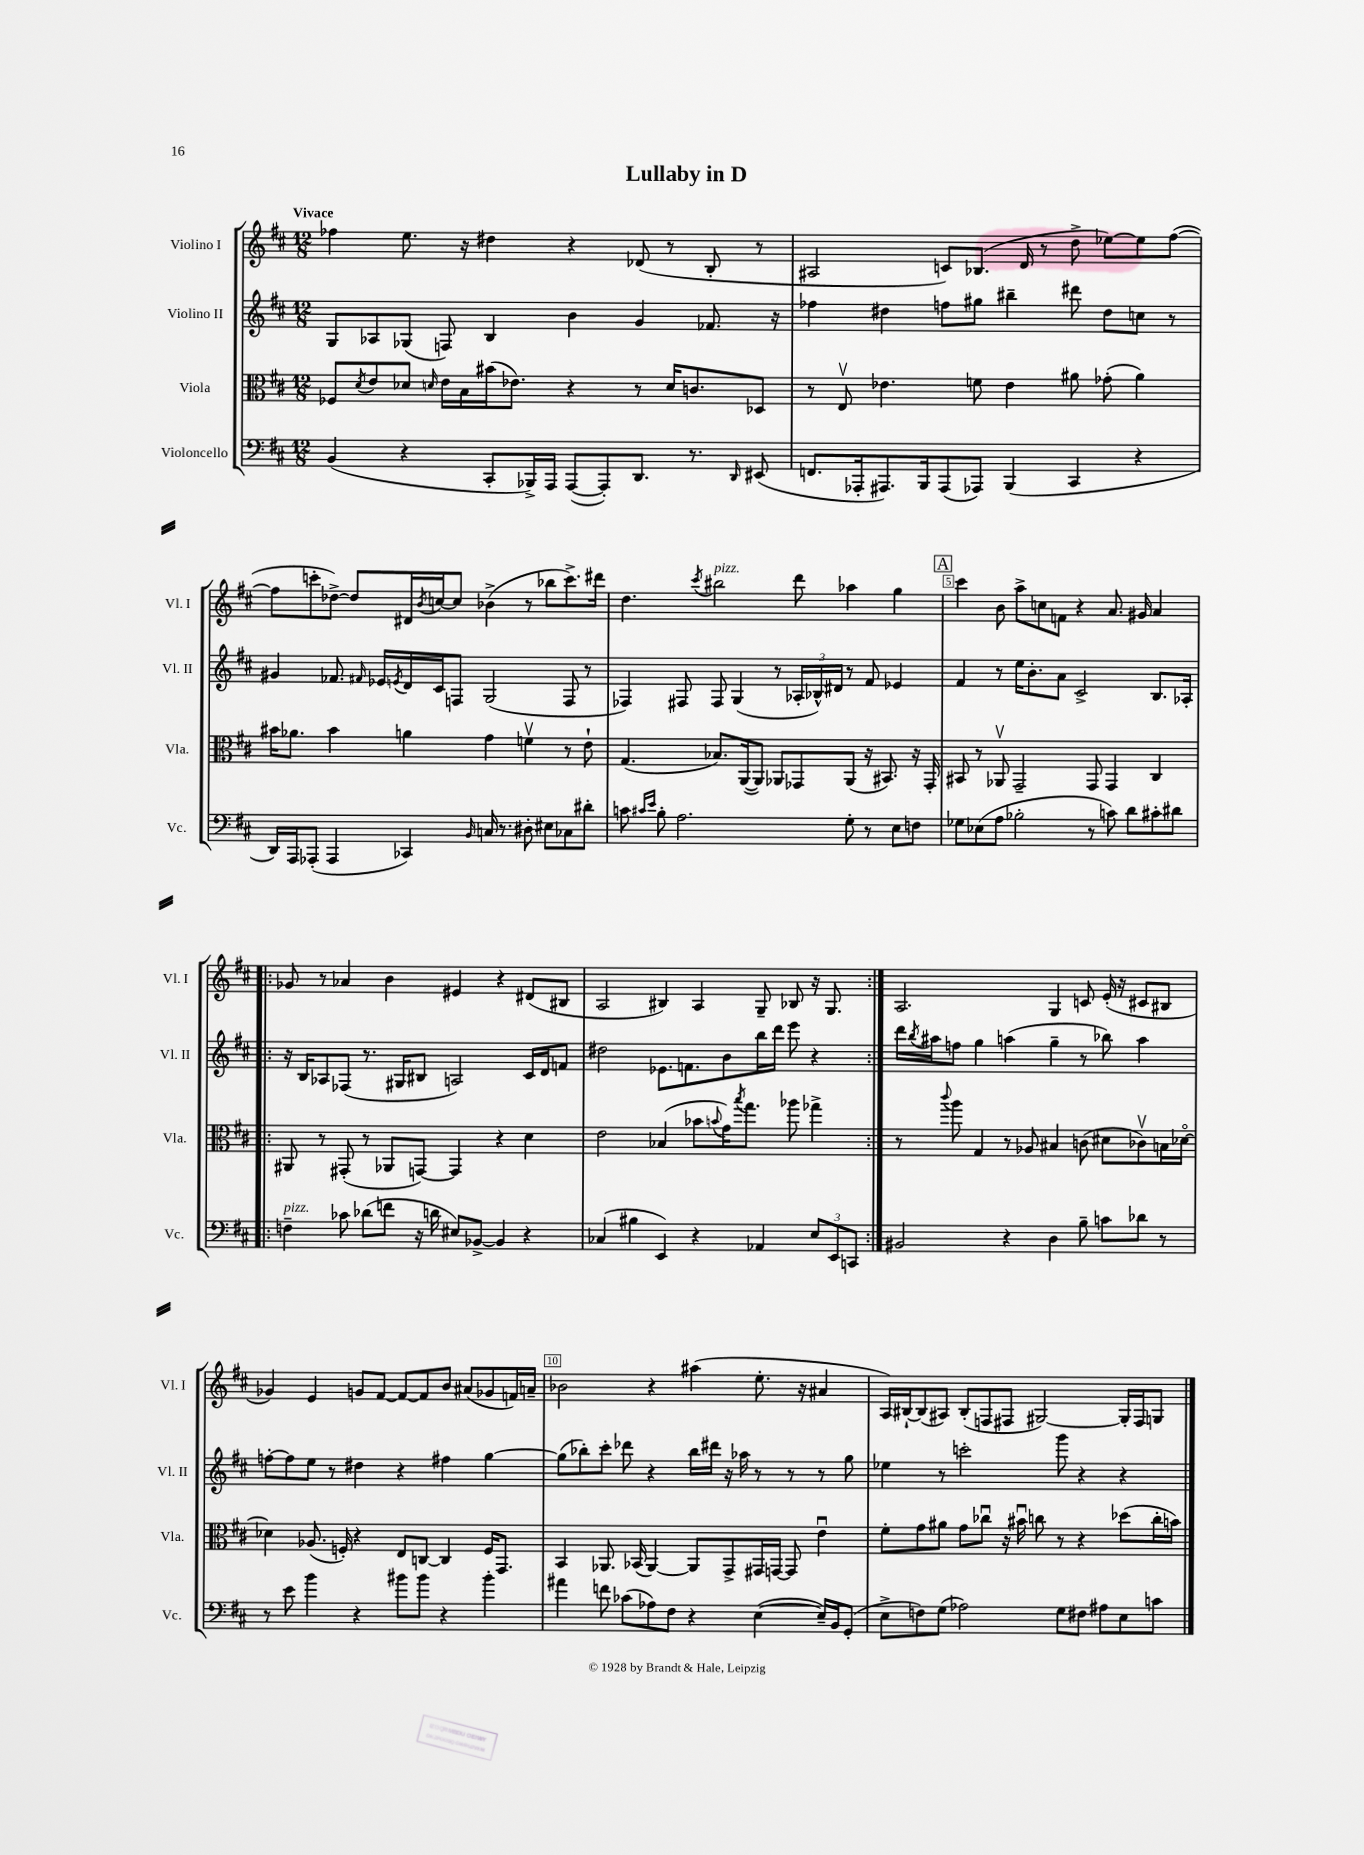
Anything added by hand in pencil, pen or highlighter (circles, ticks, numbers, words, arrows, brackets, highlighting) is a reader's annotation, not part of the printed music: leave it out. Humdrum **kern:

**kern	**kern	**kern	**kern
*staff4	*staff3	*staff2	*staff1
*clefF4	*clefC3	*clefG2	*clefG2
*k[f#c#]	*k[f#c#]	*k[f#c#]	*k[f#c#]
*M12/8	*M12/8	*M12/8	*M12/8
(4BB	8F-	8G	4ff-
.	8qd	.	.
.	8e	8A-	.
4r	8d-	(8G-	8.ee
.	16qqd	.	.
.	16e	8F)	.
.	16B	.	16r
8CC#'	(16b#	4B	4dd#
.	8.e-)	.	.
16BBB-^)	.	.	.
16AAA	.	.	.
([8AAA	4r	4b	4r
8AAA'])	.	.	.
8.DD	8r	4g	(8d-
.	16d	.	8r
8.r	8.c	.	.
.	.	8.f-	8B'
16qqDD	.	.	.
(8EE#	8D-	.	8r
.	.	16r	.
=	=	=	=
8.FF	8r	4ff-	2A#
.	8Ev	.	.
16AAA-'	.	.	.
8.AAA#)	4.e-	4dd#	.
16BBB	.	.	.
(8AAA#	.	8ff	8c)
8AAA-)	8f	8gg#	(8.B-
(4BBB	4e-	4bb#~	.
.	.	.	16d
.	.	.	8r
4CC#	8a#	8ddd#	8dd^
.	(8g-'	8dd#	[8ee-)
4r	4a#)	8cc	8ee-]
.	.	8r	([8ff#
=	=	=	=
16DD)	16b#	4g#	8ff#]
16AAA	8.a-	.	.
(8AAA-'	.	.	8ccc'
4AAA-	4b#	8.f-	[8dd-^)
.	.	.	8dd-]
.	.	16qqf#	.
.	.	16e-	.
.	.	8qe	.
4CC-)	4a	16d	16d#
.	.	.	8qb
.	.	16c#	[16cc
.	.	8F	8cc]
16qqBB	.	.	.
16C	4g	(2G	(4b-^
8.r	.	.	.
8D#'	4fv	.	8r
8E#	.	.	8bb-
8C-	8r	8F	8.ccc^)
8d#'	8e`	8r	.
.	.	.	16ddd#
=	=	=	=
8c	(4.G	4F-)	4.dd
16qqc#	.	.	.
16qqe	.	.	.
8B'	.	.	.
2.A	.	8F#	.
.	.	.	8qccc#
.	8.B-)	8F#	2bb#
.	.	(4G	.
.	([16AA	.	.
.	8AA])	.	.
.	8AA-	8r	.
.	8GG-	24A-'	8ddd
.	.	24B-^^)	.
.	.	24d#	.
8G'	(8AA-	8r	4aa-
8r	16r	8f#	.
.	8.BB#)	.	.
8E	.	4e-	4gg
8F	16r	.	.
.	16GG-'	.	.
=	=	=	=
8G-	8BB#	4f#	4ccc#
(8E-	8r	.	.
8A	8AA-v	8r	8b
2B-'	2GG~	16ee	8aa^
.	.	8.b'	.
.	.	.	8cc
.	.	8a	8f
.	.	2c#^	4r
8r	8GG	.	.
8c)	4GG	.	8.a
8d	.	.	.
.	.	.	16g#
8c#'	4C#	8.B	4a
8d#	.	.	.
.	.	16A-'	.
=!|:	=!|:	=!|:	=!|:
4F~	8AA#	16r	8g-
.	.	16B	.
.	8r	8A-	8r
8c-	(8GG#'	(8F-	4a-
(8d-	8r	8.r	.
8f	8AA-	.	4b
.	.	16G#	.
16r	[8GG)	8B#	.
16d	.	.	.
8E#)	4GG]	2A)	4e#
[8BB-^	.	.	.
4BB-]	4r	.	4r
4r	4d	16c#	(8d#
.	.	16d	.
.	.	8f	8B#
=	=	=	=
(4C-	2e	2dd#	2A
4B#	.	.	.
4EE)	(4B-	8.e-	4B#)
.	.	8.f	.
4r	8b-	.	4A
.	8qqb	.	.
.	16g)	8b	.
.	8qbb	.	.
.	8.gg	.	.
4AA-	.	16bb	8G~
.	.	16ddd	.
.	8aa-	8eee	8B-
12E	4gg-^	4r	16r
.	.	.	8.G
12EE	.	.	.
12CC	.	.	.
=:|!	=:|!	=:|!	=:|!
2BB#	8r	16ddd	2.A
.	.	8qbb	.
.	.	16aa#	.
.	8qqccc#	.	.
.	8aa	8ff	.
.	4G	4gg	.
4r	8r	(4aa	.
.	8A-	.	.
4D	4B#	4gg~	4G
8B~	(8c	8r	8c
8c	8d#	8bb-)	(16e'
.	.	.	16r
8d-	8c-v)	4aa	8c#
8r	16B	.	8B#
.	[16d-o	.	.
=	=	=	=
8r	4d-]	[8ff'	4g-)
8e	.	8ff]	.
4b	(8.A-	8ee	4e
.	.	8r	.
.	16F')	.	.
4r	4r	4dd#	8g
.	.	.	[8f#
8b#	8E	4r	8f#_
8b#	[8C	.	8f#]
4r	4C]	4ff#	8b
.	.	.	(8a#
4b#'	16F	[4gg	8g-
.	8.GG	.	.
.	.	.	16f)
.	.	.	16a~
=	=	=	=
4a#	4BB	(8gg]	2b-
.	.	8bb-')	.
8f	8.AA-	8ccc#'	.
(8c-	.	8ddd-	.
.	(16BB-	.	.
8A-)	[4AA-)	4r	4r
8F#	.	.	.
4r	8AA-]	16bb-	(4aa#
.	.	16ddd#	.
.	8GG^	16r	.
.	.	16aa-	.
([4E	16GG#	8r	8.ee'
.	[16GG	.	.
.	8GG]	8r	.
.	.	.	16r
16E~])	4eu	8r	4a#
16BB	.	.	.
(8GG'	.	8gg	.
=	=	=	=
8E^	8f#'	4ee-	16A)
.	.	.	[16B#`
8F)	8g	.	(8B#]
(8G	8a#	8r	8A#)
2A-)	8g	2ccc'	(8B#'
.	8cc-u	.	8F
.	16r	.	8F#
.	16b#u	.	.
.	8cc	.	[2G#)
8G	8r	8ggg	.
8F#	4r	4r	.
8A#	.	.	.
8E	(8dd-	4r	16G#']
.	.	.	16F#
8c	16cc'	.	8G
.	16b)	.	.
==	==	==	==
*-	*-	*-	*-
